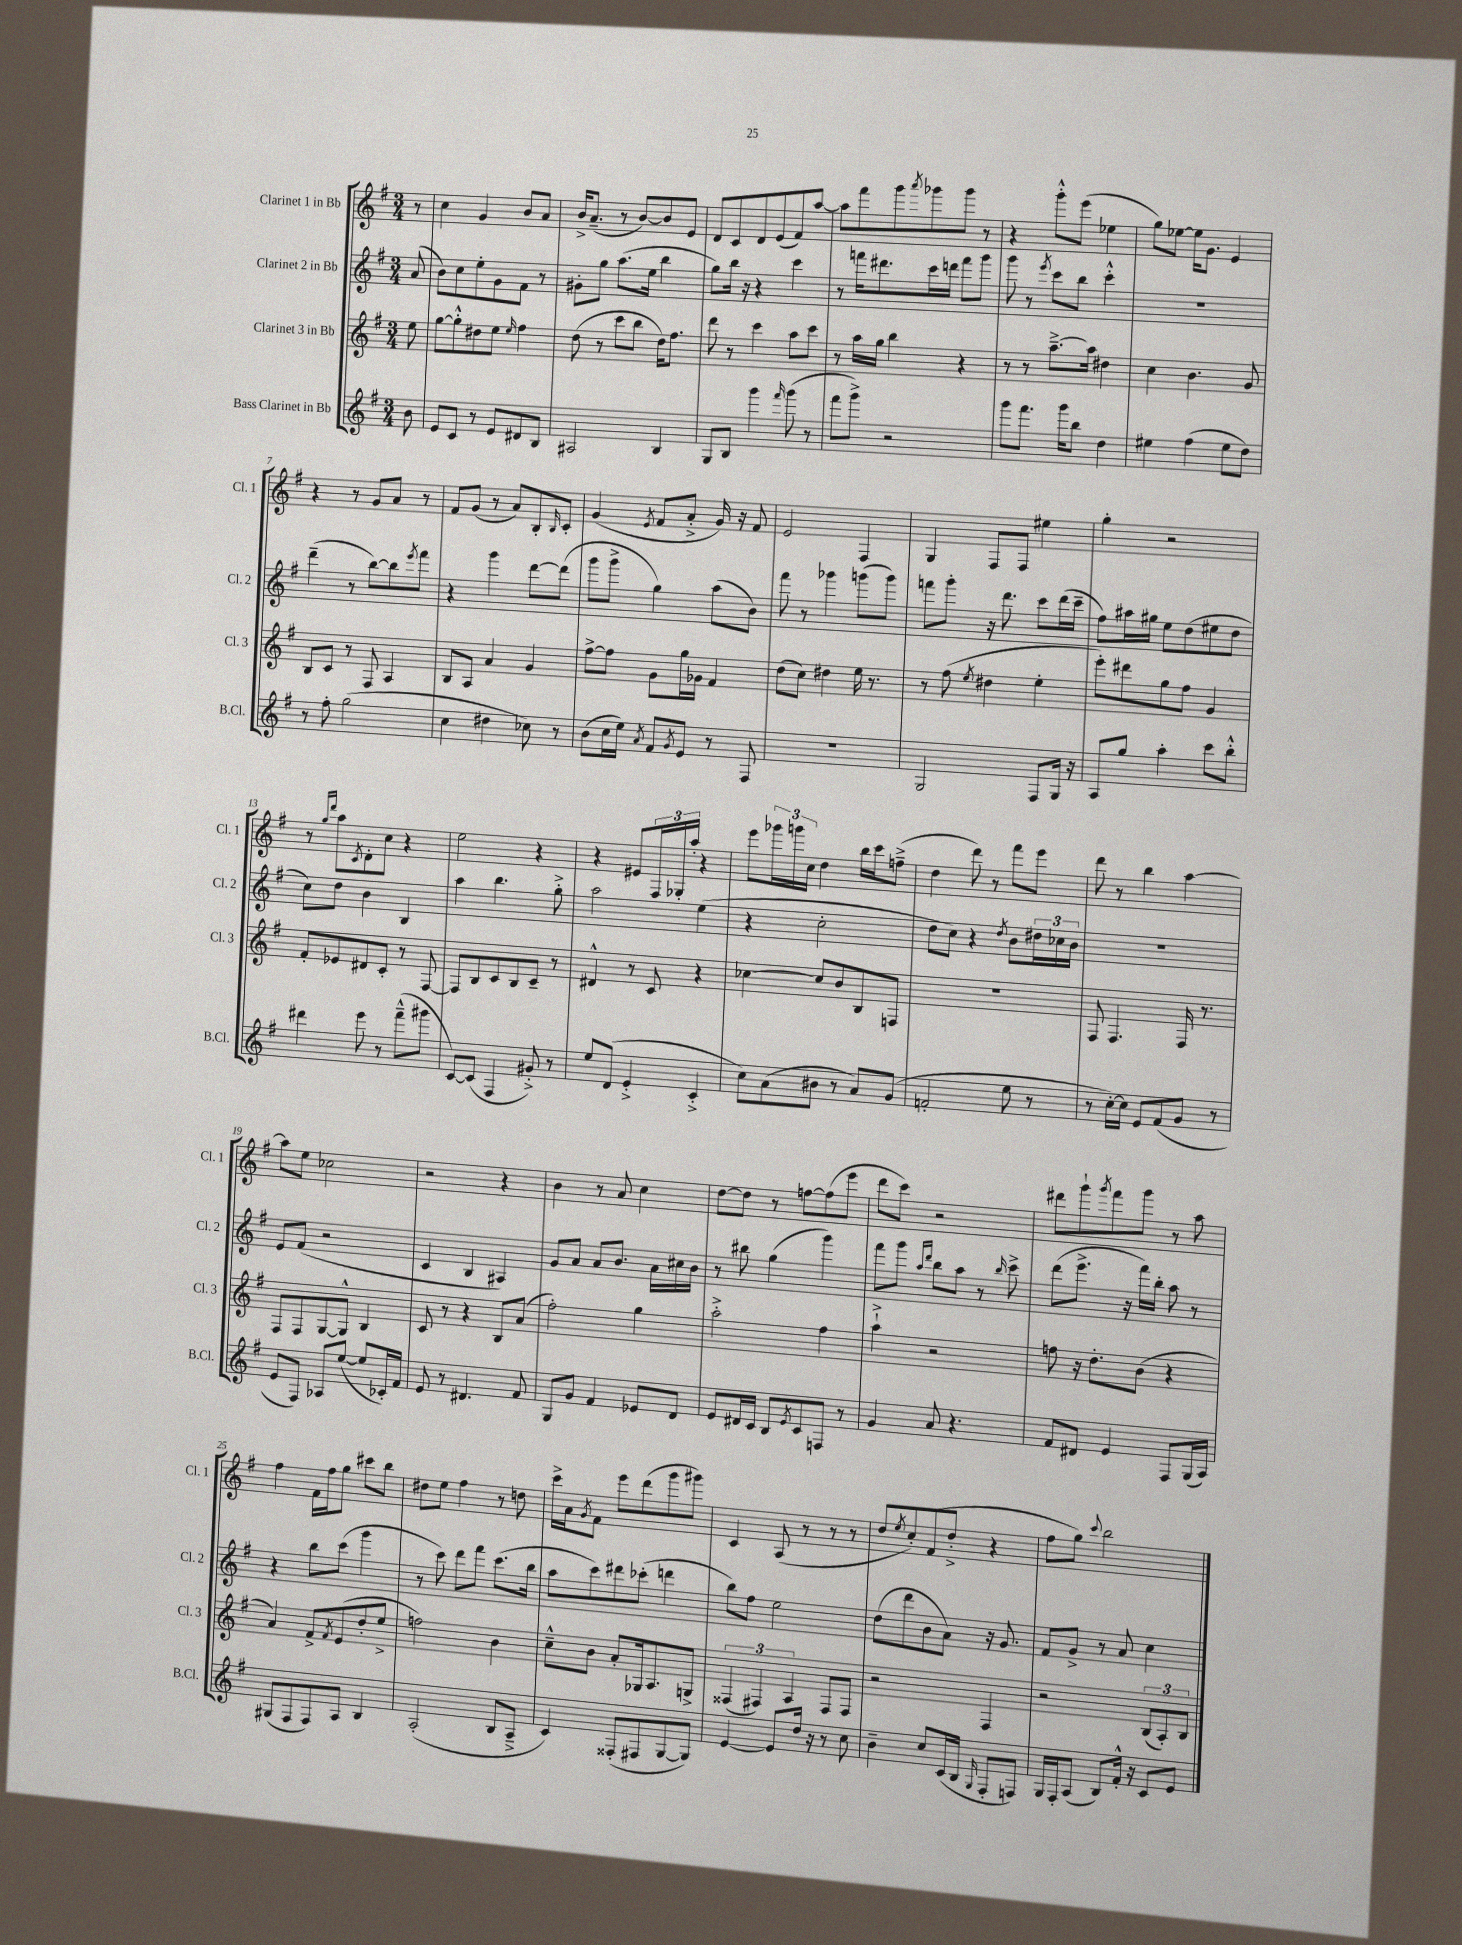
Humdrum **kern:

**kern	**kern	**kern	**kern
*staff4	*staff3	*staff2	*staff1
*clefG2	*clefG2	*clefG2	*clefG2
*k[f#]	*k[f#]	*k[f#]	*k[f#]
*M3/4	*M3/4	*M3/4	*M3/4
8b\	8ee\	(8a/	8r
=	=	=	=
8e/L	[8gg\L	8b\L)	4cc\
8c/J	8gg'^^\]	8cc\	.
8r	8dd#\	8ee'\	4g/
8e/L	8ee\J	8g\	.
.	16qqee/	.	.
8d#/	4ff#\	8f#\J	8b/L
8B/J	.	8r	8a/J
=	=	=	=
2A#/	(8dd\	8g#'\L	16b^/LK
.	.	.	(8.a~/J
.	8r	8gg\J	.
.	8ccc\L	(8.aa\L	8r
.	8bb\J	.	[8b/L)
.	.	16ee\Jk	.
4B/	16dd\LK)	4bb\	8b/]
.	8.ff#\J	.	.
.	.	.	8e/J
=	=	=	=
8G/L	8ddd\	8gg\L)	8d/L
8B/J	8r	16bb\Jk	8c/
.	.	16r	.
4ggg\	4ccc\	4r	8d/
.	.	.	(8e/
16qqfff#/	.	.	.
(8ggg\	8aa\L	4ccc\	8f#/)
8r	8ccc\J	.	[8aa/J
=	=	=	=
8fff#\L	8r	8r	8aa\]L
8ggg^\J)	16aa\LL	16fff\LK	8fff#\
.	16gg\JJ	8.ddd#\	.
2r	4bb\	.	8ggg\
.	.	.	8qaaa/
.	.	16ccc\L	8ggg-\
.	.	16ddd\JJ	.
.	4r	8fff\L	8ggg-\J
.	.	8ggg\J	8r
=	=	=	=
8ggg\L	8r	8ggg\	4r
8.fff#\J	8r	8r	.
.	.	8qeee/	.
.	[8.aa~^\L	8ccc\L	8ggg'^^\L
16ggg\LK	.	.	.
8bb\J	.	8bb\J	(8eee\J
.	16aa\]Jk	.	.
4dd\	4dd#\	4ccc'^^\	4ee-\
=	=	=	=
4ee#\	4cc\	2.r	8gg\L)
.	.	.	[8ee-\J
(4ff#\	4.b\	.	16ee-\]LK
.	.	.	8.g\J
8ee#\L	.	.	4e/
8dd\J)	8g/	.	.
=	=	=	=
8r	8B/L	(4ddd~\	4r
8ff#'\	8c/J	.	.
(2gg\	8r	8r	8r
.	8F#/	[8bb\L)	8g/L
.	4A/	8bb\]	8a/J
.	.	8qeee/	.
.	.	8fff#\J	8r
=	=	=	=
4cc\	8B/L	4r	8f#/L
.	8A/J	.	(8g/J
4dd#\	4a/	4ggg\	8r
.	.	.	8a/L)
8cc-\)	4g/	[8ddd\L	8B'/
.	.	.	16qqB/
8r	.	(8ddd\]J	8c'/J
=	=	=	=
(8b\L	[8ff#^\L	8ggg\L	(4g/
16cc\L	8ff#\]J	8ggg^\J	.
16ee\JJ)	.	.	.
8qa/	.	.	8qe/
8f#/L	8g\L	4gg\)	8f#/L
8qg/	.	.	.
8e/J	16gg\L	.	8a'^/J
.	16g-\JJ	.	.
8r	4f#/	(8aa\L	16g/)
.	.	.	16r
8F#/	.	8b\J)	8f#/
=	=	=	=
2.r	(8dd\L	8fff#\	2e/
.	8cc\J)	8r	.
.	4dd#\	4ggg-\	.
.	16ee\	(8ggg\L	4F#/
.	8.r	.	.
.	.	8ggg\J)	.
=	=	=	=
2G/	8r	8fff\L	4G/
.	(8ff#\	8ggg'\J	.
.	8qee/	.	.
.	4dd#\	16r	8F#/L
.	.	8.ddd\	.
.	.	.	8F#/J
8F#/L	4ee'\	8ccc\L	4ee#\
16G/Jk	.	(16ddd\L	.
16r	.	16ccc~\JJ	.
=	=	=	=
8A/L	8eee'\L)	8ff#\L)	4gg'\
8gg/J	8ddd#\	16aa#\L	.
.	.	16gg#\JJ	.
4aa'\	8gg\	8ee\L	2r
.	8ff#\J	(8dd\	.
8ccc\L	4g/	8ee#\	.
8bb'^^\J	.	8dd\J	.
=	=	=	=
4ddd#\	8f#'/L	8cc\L)	8r
.	.	.	16qqgg/LL
.	.	.	16qqddd/JJ
.	8e-/	8dd\J	8aa\L
.	.	.	8qc/
8eee\	8d#/	4b\	8d'\
8r	8c'/J	.	8cc\J
(8fff#~^^\L	8r	4B/	4r
8ggg#\J	[8F#/	.	.
=	=	=	=
[8c/L)	8F#/]L	4aa\	2ee\
(8c/]J	8B/	.	.
4F#/	8c/	4.bb\	.
.	8B/	.	.
8g#'^/)	8c~/J	.	4r
8r	8r	8gg'^\	.
=	=	=	=
8ee/L	4d#^^/	2aa\	4r
(8d/J	.	.	.
4e'^/	8r	.	8e#/L
.	8c/	.	24F#/L
.	.	.	24G-'/
.	.	.	24aa'/JJ
4c'^/	4r	(4ee\	4r
=	=	=	=
8cc\L)	[4cc-\	4r	8eee\L
(8a\	.	.	24ggg-\L
.	.	.	24ggg\
.	.	.	24cc\JJ
8b#\J	8cc-/]L	2cc'\	4dd\
8r	8b/	.	.
8a/L)	8B/	.	16bb\LL
.	.	.	16ccc\J
(8g/J	8F/J	.	(8ff~^\J
=	=	=	=
2f'/	2.r	8dd\L	4dd\
.	.	8cc\J)	.
.	.	4r	8ddd\)
.	.	.	8r
.	.	8qdd/	.
8ee\	.	8b\L	8fff#\L
8r	.	24dd#\L	8eee\J
.	.	24cc-\	.
.	.	24b\JJ	.
=	=	=	=
8r	8F#/	2.r	8ddd\
[16cc'\LL)	4.F#/	.	8r
16cc\]JJ	.	.	.
8e/L	.	.	4bb\
(8f#/	.	.	.
8g/J	16F#/	.	[4aa\
.	8.r	.	.
8r	.	.	.
=	=	=	=
8e/L	8F#/L	8e/L	8aa\]L
8F#/J)	8F#/	(8f#/J	8ee\J
8A-/L	[8G/	2r	2cc-\
([8ee/J	8G^^/]J	.	.
8ee/]L	4B/	.	.
16c-'/L)	.	.	.
16f#/JJ	.	.	.
=	=	=	=
8e/	8c/	4c/	2r
8r	8r	.	.
4.d#/	4r	4B/	.
.	8B/L	4A#/)	4r
8f#/	(8a/J	.	.
=	=	=	=
8G/L	2ff#'\)	8g/L	4b\
8g/J	.	8a/J	.
4f#/	.	8a/L	8r
.	.	8.b/J	8a/
8e-/L	4gg\	.	4cc\
.	.	16a\LL	.
8d/J	.	16cc#\	.
.	.	16b\JJ	.
=	=	=	=
8e/L	2aa'^\	8r	[8dd\L
16d#/L	.	8bb#\	8dd\]J
16c/JJ	.	.	.
8B/L	.	(4gg\	8r
8qe/	.	.	.
8c/	.	.	[8ff\L
8F/J	4ff#\	4ggg\)	(8ff\]
8r	.	.	8eee\J
=	=	=	=
4g/	4aa`^\	8fff#\L	8ddd\L
.	.	8ggg\J	8ccc\J)
.	.	16qqaa/LL	.
.	.	16qqddd/JJ	.
8a/	2r	8bb\L	2r
4.r	.	8aa\J	.
.	.	8r	.
.	.	16qqbb/	.
.	.	8ccc^\	.
=	=	=	=
8f#/L	8ff\	(8ddd\L	8ddd#\L
8d#/J	16r	8.eee^\J	8ggg`\
.	8.dd'\L	.	.
.	.	.	8qggg/
4e/	.	.	8fff#\
.	.	16r	.
.	(8b\J	16fff#\LL)	8ggg\J
.	.	16bb'\JJ	.
8F#/L	4r	8aa\	8r
(16G/L	.	8r	8aa\
16A/JJ)	.	.	.
=	=	=	=
(8G#/L	4a/)	4r	4ff#\
8F#/	.	.	.
8F#/)	8f#^/L	8bb\L	16f#\LL
.	.	.	16ff#\J
.	8qf#/	.	.
8A/J	(8e/	(8ccc\J	8gg\J
4B/	8dd'/	4ggg\	8ccc#\L
.	8ee^/J	.	8bb\J
=	=	=	=
(2A'/	2ff\)	8r	8dd#\L
.	.	8ccc\)	8ee\J
.	.	8ddd\L	4ff#\
.	.	8fff#\J	.
8B/L	4b\	(8.ccc\L	8r
8A~^/J	.	.	8dd\
.	.	16bb\Jk	.
=	=	=	=
4c/)	8cc~^^\L	8aa\L	16ccc^\LL
.	.	.	16a\J
.	.	.	8qg/
.	8b\J	8ccc\)	8f#\J
(8F##'/L	8a'/L	8ddd#\	8eee\L
8F#/	16G-/k	(8ccc-'\J	(8ddd\
.	8.A/	.	.
[8G/	.	4ddd\	8ggg\
8G/]J)	8G^/J	.	8ggg#\J)
=	=	=	=
[4e/	(6F##/	8bb\L)	4c/
.	.	8ff#\J	.
.	6F#/)	.	.
8e/]L	.	2ee\	(8A/
.	6A/	.	.
16dd/Jk	.	.	8r
16r	.	.	.
8r	8F#/L	.	8r
8cc\	8F#/J	.	8r
=	=	=	=
4b~\	2r	(8dd\L	8dd/L
.	.	.	8qee/
.	.	8ddd\	8cc'/)
8cc/L	.	8b\	(8f#/
(16c/L	.	8a\J)	8dd'^/J
16B/JJ	.	.	.
16qqG/	.	.	.
8F#'/L	4F#/	16r	4r
.	.	8.g/	.
8F/J)	.	.	.
=	=	=	=
16G/LL	2r	8f#/L	8ff#\L
16F#'/J	.	.	.
(8A/J	.	8g^/J	8gg\J)
.	.	.	8qqccc/
8B/L)	.	8r	2bb\
16f#'^^/Jk	.	8a/	.
16r	.	.	.
8c/L	(12B/L	4cc\	.
.	12A'/)	.	.
8e/J	.	.	.
.	12B/J	.	.
==	==	==	==
*-	*-	*-	*-
